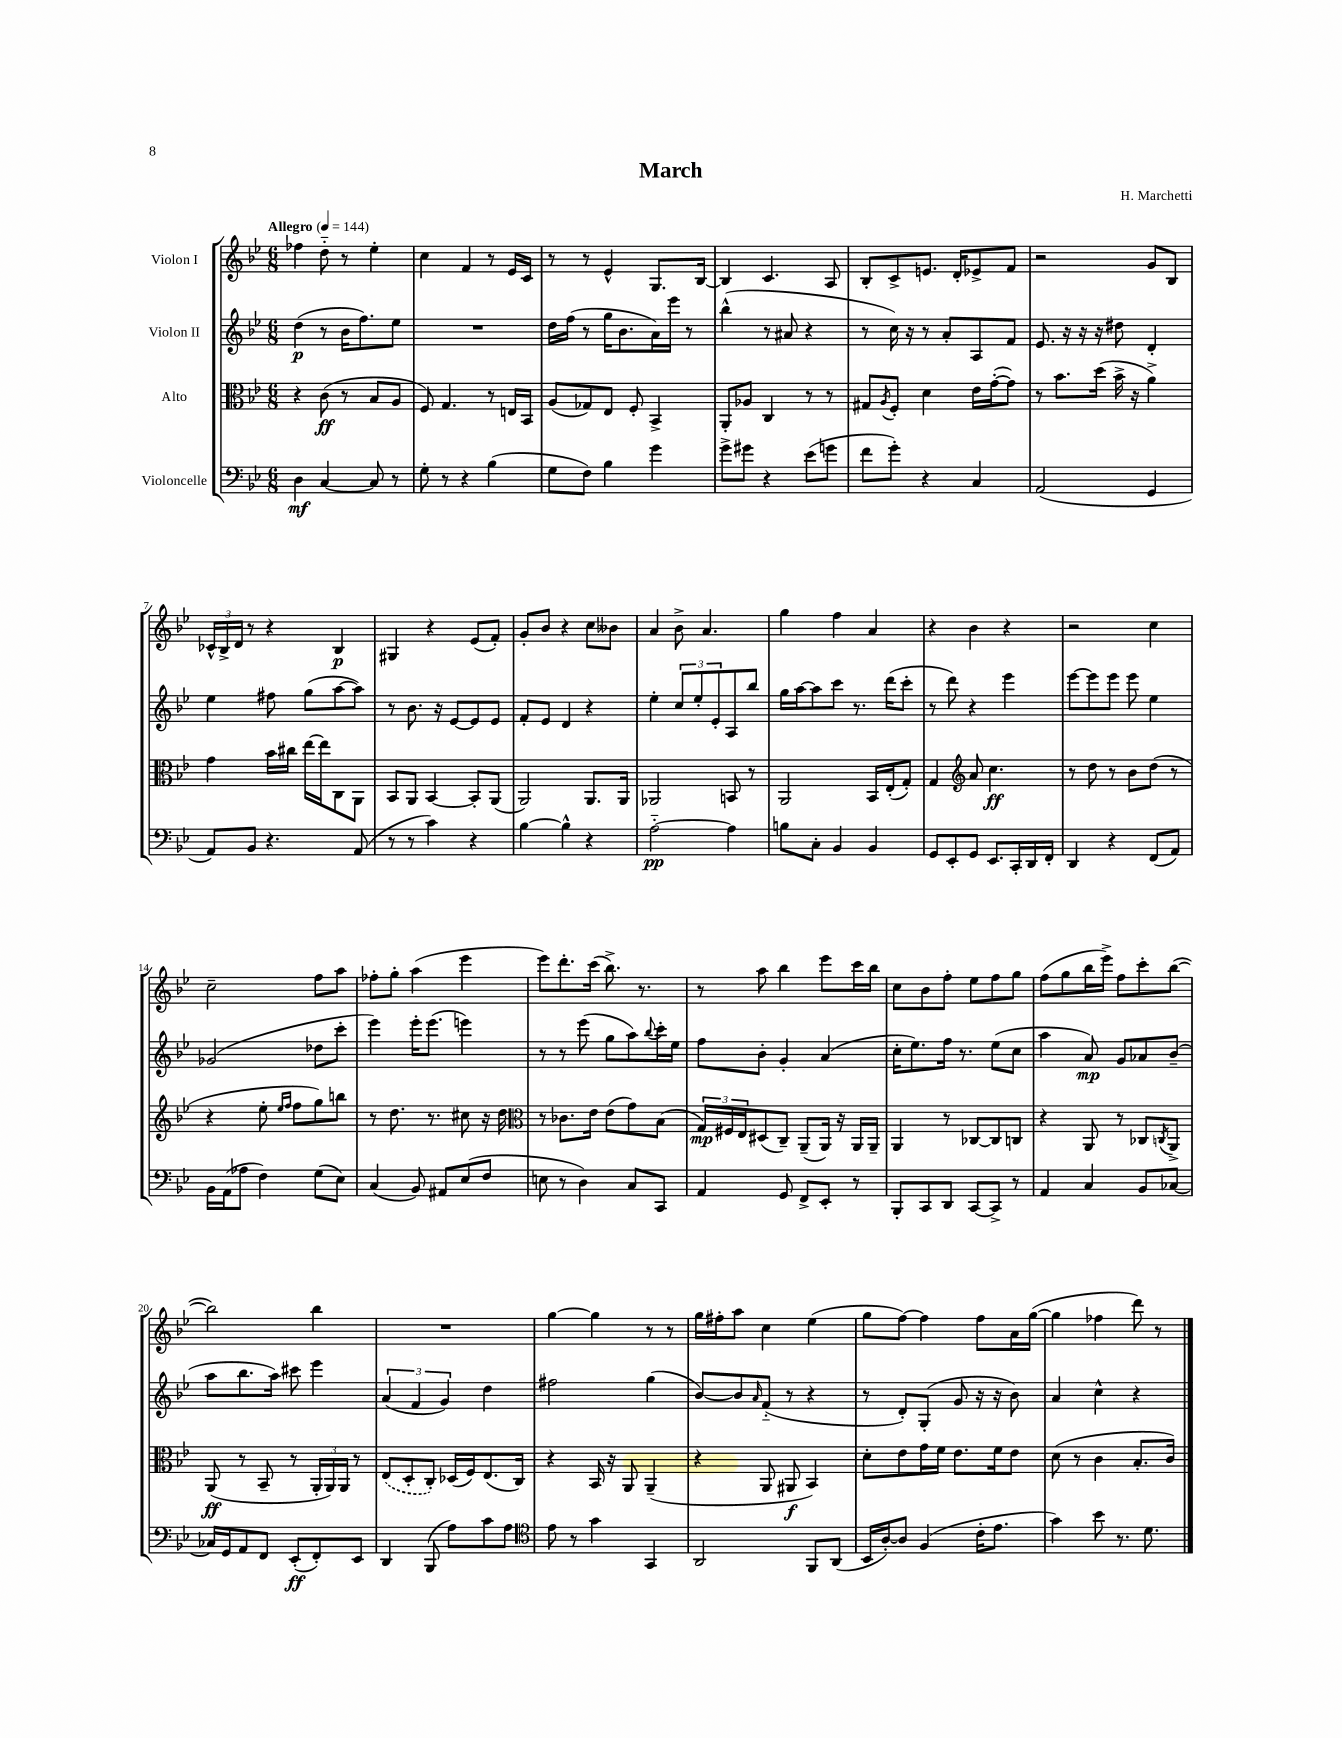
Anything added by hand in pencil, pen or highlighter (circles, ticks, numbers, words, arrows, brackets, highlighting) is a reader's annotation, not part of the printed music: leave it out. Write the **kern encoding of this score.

**kern	**dynam	**kern	**dynam	**kern	**dynam	**kern	**dynam
*part4	*part4	*part3	*part3	*part2	*part2	*part1	*part1
*staff4	*staff4	*staff3	*staff3	*staff2	*staff2	*staff1	*staff1
*I"Violoncelle	*	*I"Alto	*	*I"Violon II	*	*I"Violon I	*
*clefF4	*	*clefC3	*	*clefG2	*	*clefG2	*
*k[b-e-]	*	*k[b-e-]	*	*k[b-e-]	*	*k[b-e-]	*
*M6/8	*	*M6/8	*	*M6/8	*	*M6/8	*
*MM144	*	*MM144	*	*MM144	*	*MM144	*
=1	=1	=1	=1	=1	=1	=1	=1
!	!	!	!	!	!	!LO:TX:a:B:t=Allegro	!
4D\	mf	4r	.	(4dd\	p	4ff-X\	.
[4C/	.	(8c\	ff	8r	.	8dd\	.
.	.	8r	.	16b-\KL	.	8r	.
.	.	.	.	8.ff\)	.	.	.
8C/]	.	8B-/L	.	.	.	4ee-'\	.
8r	.	8A/J	.	8ee-\J	.	.	.
=2	=2	=2	=2	=2	=2	=2	=2
8G'\	.	8F/)	.	2.r	.	4cc\	.
8r	.	4.G/	.	.	.	.	.
4r	.	.	.	.	.	4f/	.
(4B-\	.	8r	.	.	.	8r	.
.	.	16En/LL	.	.	.	16e-/LL	.
.	.	16BB-/JJ	.	.	.	16c/JJ	.
=3	=3	=3	=3	=3	=3	=3	=3
8G\L	.	(8A/L	.	16dd\LL	.	8r	.
.	.	.	.	(16ff\JJ	.	.	.
8F\J)	.	8G-X/)	.	8r	.	8r	.
4B-\	.	8E-/J	.	16gg\KL	.	4e-^^/	.
.	.	.	.	8.b-\	.	.	.
.	.	8F'/	.	.	.	.	.
4g\	.	4BB-^/	.	16a\L)	.	8.G/L	.
.	.	.	.	16eee-\JJ	.	.	.
.	.	.	.	8r	.	.	.
.	.	.	.	.	.	[16B-/Jk	.
=4	=4	=4	=4	=4	=4	=4	=4
8g^\L	.	8AA'/L	.	(4bb-^^\	.	4B-/]	.
8g#X\J	.	8A-X/J	.	.	.	.	.
4r	.	4C/	.	8r	.	4.c/	.
.	.	.	.	8a#X/	.	.	.
(8e-\L	.	8r	.	4r	.	.	.
8gn\J	.	8r	.	.	.	8A/	.
=5	=5	=5	=5	=5	=5	=5	=5
8f\L	.	8G#X/L	.	8r	.	8B-'/L	.
.	.	8qA/	.	.	.	.	.
8g'\J)	.	8F'/J	.	16cc\)	.	8c^/	.
.	.	.	.	16r	.	.	.
4r	.	4d\	.	8r	.	8.en/J	.
.	.	.	.	8a'/L	.	.	.
.	.	.	.	.	.	16d'/KL	.
4C/	.	16e-\LL	.	8A/	.	8e-X^/	.
.	.	([16g'\J	.	.	.	.	.
.	.	8g\J])	.	8f/J	.	8f/J	.
=6	=6	=6	=6	=6	=6	=6	=6
(2AA/	.	8r	.	8.e-/	.	2r	.
.	.	8.b-\L	.	.	.	.	.
.	.	.	.	16r	.	.	.
.	.	.	.	16r	.	.	.
.	.	(16dd\Jk	.	16r	.	.	.
.	.	16b-^\	.	8dd#X\	.	.	.
.	.	16r	.	.	.	.	.
4GG/	.	4a^\)	.	4d'/	.	8g/L	.
.	.	.	.	.	.	8B-/J	.
!!LO:LB:g=z
=7	=7	=7	=7	=7	=7	=7	=7
8AA/L)	.	4g\	.	4ee-\	.	24c-X^^/LL	.
.	.	.	.	.	.	24B-^/	.
.	.	.	.	.	.	24d/JJ	.
8BB-/J	.	.	.	.	.	8r	.
4.r	.	16b-\LL	.	8ff#X\	.	4r	.
.	.	16cc#X\JJ	.	.	.	.	.
.	.	[16ee-\LL	.	(8gg\L	.	.	.
.	.	16ee-\J]	.	.	.	.	.
.	.	8C\	.	[8aa\	.	4B-/	p
(8AA/	.	8AA\J	.	8aa\J])	.	.	.
=8	=8	=8	=8	=8	=8	=8	=8
8r	.	8BB-/L	.	8r	.	4G#X/	.
8r	.	8AA/J	.	8.b-\	.	.	.
4c\)	.	[4BB-/	.	.	.	4r	.
.	.	.	.	16r	.	.	.
.	.	.	.	[8e-/L	.	.	.
4r	.	8BB-'/L]	.	8e-/]	.	(8e-/L	.
.	.	(8AA/J	.	8e-/J	.	8f'/J)	.
=9	=9	=9	=9	=9	=9	=9	=9
[4B-\	.	2AA/)	.	8f'/L	.	8g'/L	.
.	.	.	.	8e-/J	.	8b-/J	.
4B-^^\]	.	.	.	4d/	.	4r	.
4r	.	8.AA/L	.	4r	.	8cc\L	.
.	.	.	.	.	.	8b--X\J	.
.	.	16AA/Jk	.	.	.	.	.
=10	=10	=10	=10	=10	=10	=10	=10
[2A\	pp	2AA-X/	.	4ee-'\	.	4a/	.
.	.	.	.	12cc/L	.	8b-^\	.
.	.	.	.	12ee-'/	.	.	.
.	.	.	.	.	.	4.a/	.
.	.	.	.	12e-'/	.	.	.
4A\]	.	8BBn/	.	8A/	.	.	.
.	.	8r	.	8bb-/J	.	.	.
=11	=11	=11	=11	=11	=11	=11	=11
8Bn\L	.	2AA/	.	16gg\LL	.	4gg\	.
.	.	.	.	[16aa\J	.	.	.
8C'\J	.	.	.	8aa\]	.	.	.
4BB-/	.	.	.	8ccc\J	.	4ff\	.
.	.	.	.	8.r	.	.	.
4BB-/	.	16BB-/LL	.	.	.	4a/	.
.	.	(16E-'/J	.	(16ddd\KL	.	.	.
.	.	8G'/J)	.	8ccc'\J	.	.	.
=12	=12	=12	=12	=12	=12	=12	=12
8GG/L	.	4G/	.	8r	.	4r	.
8EE-'/	.	.	.	8ddd\)	.	.	.
*	*	*clefG2	*	*	*	*	*
8GG/J	.	8a/	.	4r	.	4b-\	.
8.EE-/L	.	4.cc\	ff	.	.	.	.
.	.	.	.	4eee-\	.	4r	.
16CC'/L	.	.	.	.	.	.	.
16DD/	.	.	.	.	.	.	.
16FF'/JJ	.	.	.	.	.	.	.
=13	=13	=13	=13	=13	=13	=13	=13
4DD/	.	8r	.	[8eee-\L	.	2r	.
.	.	8dd\	.	8eee-\]	.	.	.
4r	.	8r	.	8eee-\J	.	.	.
.	.	8b-\L	.	8eee-\	.	.	.
(8FF/L	.	(8dd\J	.	4ee-\	.	4cc\	.
8AA/J)	.	8r	.	.	.	.	.
!!LO:LB:g=z
=14	=14	=14	=14	=14	=14	=14	=14
16BB-\LL	.	4r	.	(2g-X/	.	2cc~\	.
(16AA\J	.	.	.	.	.	.	.
8A-X\J	.	.	.	.	.	.	.
4F\)	.	8ee-'\	.	.	.	.	.
.	.	16qqee-/LL	.	.	.	.	.
.	.	16qqff/JJ	.	.	.	.	.
.	.	8ff\L	.	.	.	.	.
(8G\L	.	8gg\)	.	8dd-X\L	.	8ff\L	.
8E-\J)	.	8bbn\J	.	8ccc'\J	.	8aa\J	.
=15	=15	=15	=15	=15	=15	=15	=15
(4C/	.	8r	.	4eee-\)	.	8ff-X'\L	.
.	.	8.dd\	.	.	.	8gg'\J	.
8BB-/)	.	.	.	16eee-'\KL	.	(4aa\	.
.	.	8.r	.	(8.eee-\J	.	.	.
8AA#X/L	.	.	.	.	.	.	.
(8E-/	.	8cc#X\	.	4eeen\)	.	4eee-\	.
8F/J	.	16r	.	.	.	.	.
.	.	16dd\	.	.	.	.	.
=16	=16	=16	=16	=16	=16	=16	=16
*	*	*clefC3	*	*	*	*	*
8En\	.	8r	.	8r	.	8eee-\L)	.
8r	.	8.c-X\L	.	8r	.	8.ddd'\	.
4D\)	.	.	.	(8eee-\	.	.	.
.	.	16e-\Jk	.	.	.	(16ccc\Jk	.
.	.	(8e-\L	.	8gg\L	.	8.bb-^\)	.
8C/L	.	8g\)	.	8aa\)	.	.	.
.	.	.	.	.	.	8.r	.
.	.	.	.	8qqbb-/	.	.	.
8CC/J	.	(8B-\J	.	16ccc'\L	.	.	.
.	.	.	.	16ee-\JJ	.	.	.
=17	=17	=17	=17	=17	=17	=17	=17
4AA/	.	24G/LL)	mp	8ff\L	.	8r	.
.	.	24F#X/	.	.	.	.	.
.	.	24E-/J	.	.	.	.	.
.	.	(8D#X/	.	8b-'\J	.	8aa\	.
8GG/	.	8C~/J)	.	4g'/	.	4bb-\	.
8FF^/L	.	(8AA~/L	.	.	.	.	.
8EE-'/J	.	16AA/Jk)	.	(4a/	.	8eee-\L	.
.	.	16r	.	.	.	.	.
8r	.	16AA/LL	.	.	.	16ccc\L	.
.	.	16AA~/JJ	.	.	.	16bb-\JJ	.
=18	=18	=18	=18	=18	=18	=18	=18
8BBB-'/L	.	4AA/	.	16cc'\KL	.	8cc\L	.
.	.	.	.	8.ee-\)	.	.	.
8CC/	.	.	.	.	.	8b-\	.
8DD/J	.	8r	.	16ff\Jk	.	8ff'\J	.
.	.	.	.	8.r	.	.	.
[8CC/L	.	[8C-X/L	.	.	.	8ee-\L	.
8CC^/J]	.	8C-/]	.	(8ee-\L	.	8ff\	.
8r	.	8Cn/J	.	8cc\J	.	8gg\J	.
=19	=19	=19	=19	=19	=19	=19	=19
4AA/	.	4r	.	4aa\	.	(8ff\L	.
.	.	.	.	.	.	8gg\	.
4C/	.	8AA/	.	8a/)	mp	16bb-\L	.
.	.	.	.	.	.	16eee-^\JJ)	.
.	.	8r	.	8g/L	.	8ff\L	.
8BB-/L	.	8C-X/L	.	8a-X/	.	8ccc'\	.
.	.	8qCn/	.	.	.	.	.
[8C-X/J	.	8AA^/J	.	(8b-~/J	.	([8bb-\J	.
!!LO:LB:g=z
=20	=20	=20	=20	=20	=20	=20	=20
16C-X/LL]	.	(8AA/	ff	8aa\L	.	2bb-\])	.
16GG/J	.	.	.	.	.	.	.
8AA/	.	8r	.	8.bb-\	.	.	.
8FF/J	.	8BB-~/	.	.	.	.	.
.	.	.	.	16aa\Jk)	.	.	.
(8EE-'/L	ff	8r	.	8ccc#X\	.	.	.
8FF'/)	.	24AA'/LL	.	4eee-\	.	4bb-\	.
.	.	24AA/)	.	.	.	.	.
.	.	24AA/JJ	.	.	.	.	.
8EE-/J	.	8r	.	.	.	.	.
=21	=21	=21	=21	=21	=21	=21	=21
4DD/	.	(8E-/L	.	(6a/	.	2.r	.
.	.	8D'/	.	.	.	.	.
.	.	.	.	6f/	.	.	.
(8BBB-/	.	8C'/J)	.	.	.	.	.
.	.	.	.	6g/)	.	.	.
8A\L)	.	(16D-X/LL	.	.	.	.	.
.	.	16F/J)	.	.	.	.	.
8c\	.	(8.E-/	.	4dd\	.	.	.
8A\J	.	.	.	.	.	.	.
.	.	16C/Jk)	.	.	.	.	.
=22	=22	=22	=22	=22	=22	=22	=22
*clefC4	*	*	*	*	*	*	*
8e-\	.	4r	.	2ff#X\	.	[4gg\	.
8r	.	.	.	.	.	.	.
4g\	.	16BB-/	.	.	.	4gg\]	.
.	.	16r	.	.	.	.	.
.	.	8AA/	.	.	.	.	.
4GG/	.	(4AA~/	.	(4gg\	.	8r	.
.	.	.	.	.	.	8r	.
=23	=23	=23	=23	=23	=23	=23	=23
2AA/	.	4r	.	[8b-/L)	.	16gg\LL	.
.	.	.	.	.	.	16ff#X'\J	.
.	.	.	.	8b-/]	.	8aa\J	.
.	.	.	.	16qqa/	.	.	.
.	.	8AA/	.	(8f/J	.	4cc\	.
.	.	8AA#X/	f	8r	.	.	.
8FF/L	.	4BB-/)	.	4r	.	(4ee-\	.
(8AA/J	.	.	.	.	.	.	.
=24	=24	=24	=24	=24	=24	=24	=24
16BB-/LL	.	8d'\L	.	8r	.	8gg\L	.
[16A'/J)	.	.	.	.	.	.	.
8A/J]	.	8e-\	.	8d'/L)	.	[8ff\J)	.
(4F/	.	16g\L	.	(8G'/J	.	4ff\]	.
.	.	16f\JJ	.	.	.	.	.
.	.	8.e-\L	.	8g/	.	.	.
16c'\KL	.	.	.	16r	.	8ff\L	.
8.e-\J	.	16f\k	.	16r	.	.	.
.	.	8e-\J	.	8b-\)	.	16a\L	.
.	.	.	.	.	.	([16gg\JJ	.
=25	=25	=25	=25	=25	=25	=25	=25
4g\)	.	(8d\	.	4a/	.	4gg\]	.
.	.	8r	.	.	.	.	.
8b-\	.	4c\	.	4cc^^\	.	4ff-X\	.
8.r	.	.	.	.	.	.	.
.	.	8.B-'/L	.	4r	.	8ddd\)	.
8.d\	.	.	.	.	.	.	.
.	.	.	.	.	.	8r	.
.	.	16c/Jk)	.	.	.	.	.
==	==	==	==	==	==	==	==
*-	*-	*-	*-	*-	*-	*-	*-
